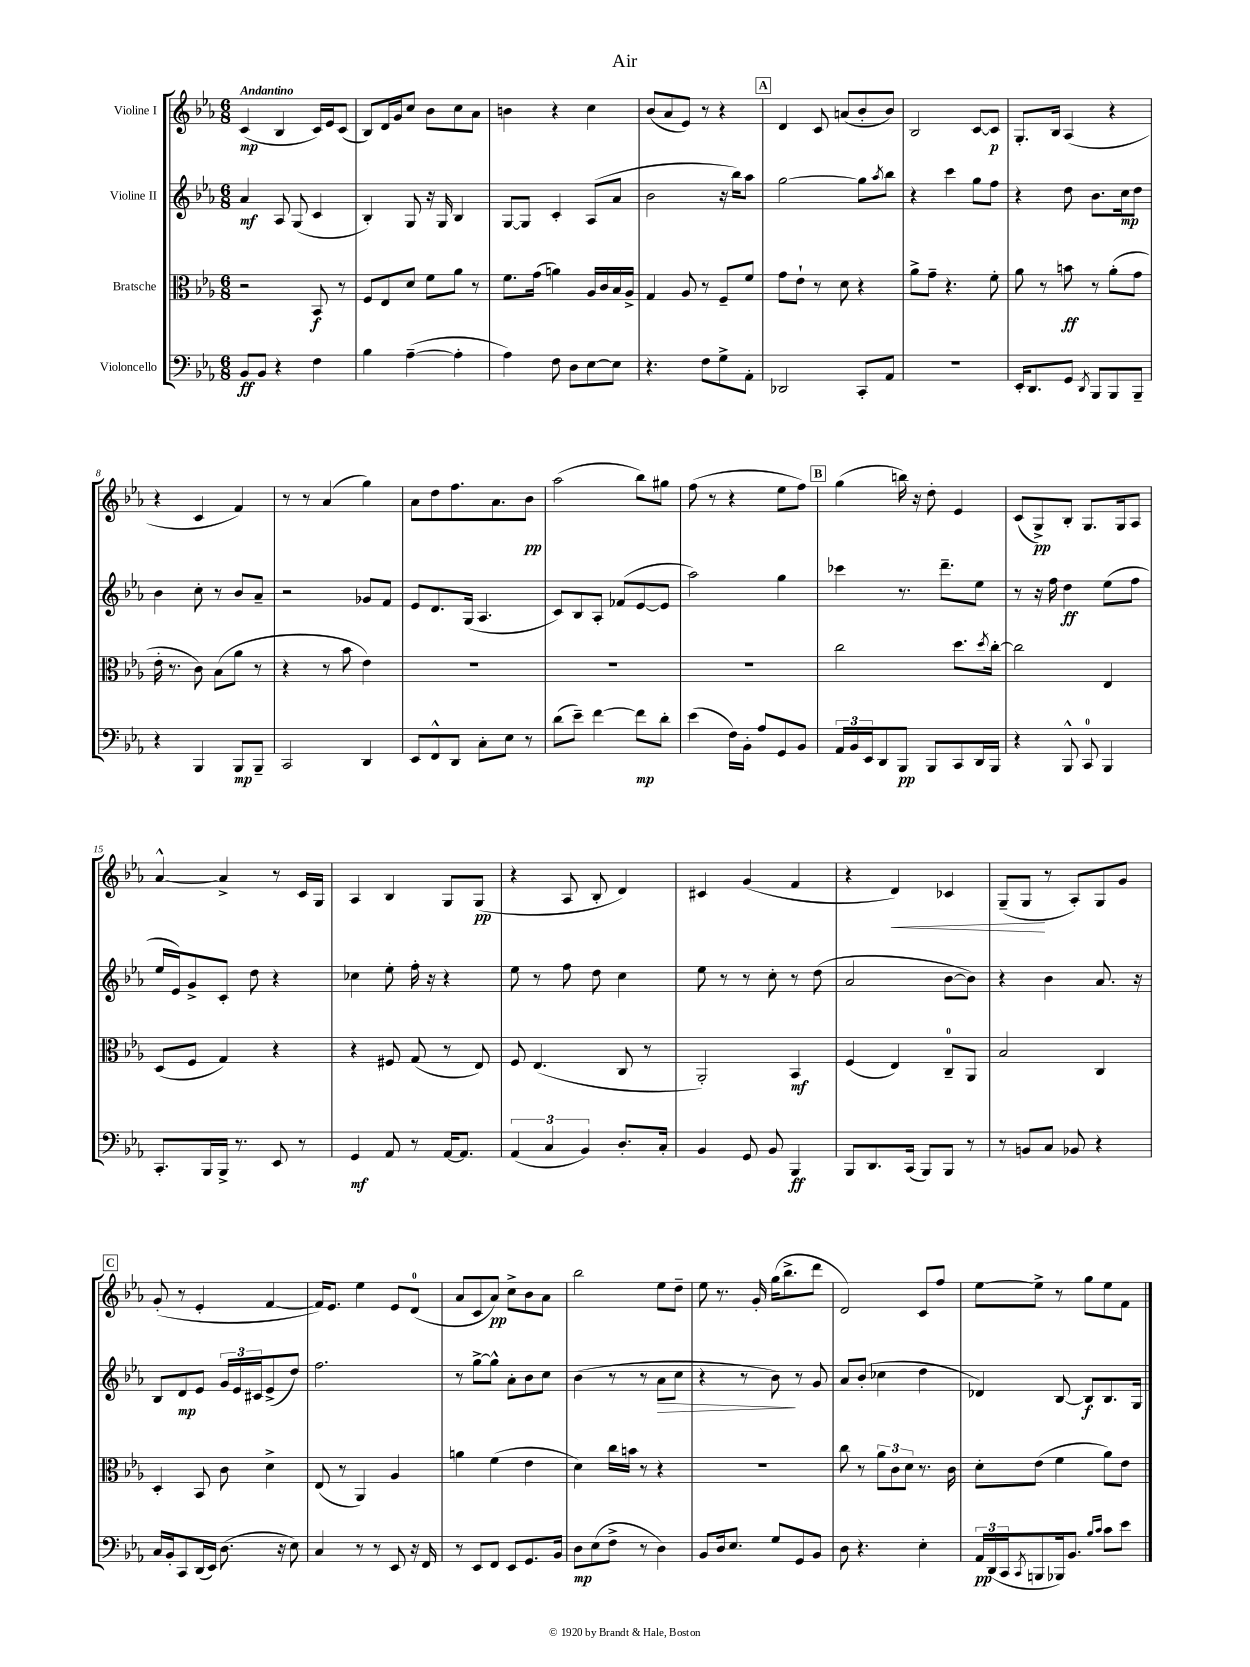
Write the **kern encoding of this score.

**kern	**kern	**kern	**kern
*staff4	*staff3	*staff2	*staff1
*clefF4	*clefC3	*clefG2	*clefG2
*k[b-e-a-]	*k[b-e-a-]	*k[b-e-a-]	*k[b-e-a-]
*M6/8	*M6/8	*M6/8	*M6/8
8BB-/L	2r	4a-/	(4c/
8BB-/J	.	.	.
4r	.	8A-/	4B-/
.	.	(8G/	.
4F\	8BB-/	4c/	16c/LL)
.	.	.	16e-/J
.	8r	.	(8c/J
=	=	=	=
4B-\	8F/L	4B-'/)	8B-/L)
.	8E-/	.	16d/L
.	.	.	16g/J
([4A-~\	8d/J	8G/	8cc/J
.	8f\L	16r	8b-\L
.	.	16G/	.
4A-'\]	8a-\J	4B-/	8cc\
.	8r	.	8a-\J
=	=	=	=
4A-\)	8.f\L	[8G/L	4b\
.	.	8G/]J	.
.	(16g\Jk	.	.
8F\	4a\)	4c'/	4r
8D\L	.	.	.
[8E-\	16A-/LL	(8A-/L	4cc\
.	16c/	.	.
8E-\]J	16B-/	8a-/J	.
.	16A-^/JJ	.	.
=	=	=	=
4.r	4G/	2b-\	(8b-/L
.	.	.	8a-/
.	8A-/	.	8e-/J)
8F\L	8r	.	8r
8G^\	8F~/L	16r	4r
.	.	16bb-\LK)	.
8AA-'\J	8f/J	8aa-\J	.
=	=	=	=
2DD-/	8g\L	[2gg\	4d/
.	8e-`\J	.	.
.	8r	.	8c/
.	8d\	.	(8a/L
8CC'/L	4r	8gg\]L	8b-'/
.	.	8qaa-/	.
8AA-/J	.	8bb-\J	8b-/J)
=	=	=	=
2.r	8a-^\L	4r	2B-/
.	8g~\J	.	.
.	4.r	4ccc\	.
.	.	8gg\L	[8c/L
.	8f'\	8ff\J	8c/]J
=	=	=	=
16EE-'/LK	8a-\	4r	8.G'/L
8.DD/	.	.	.
.	8r	.	.
.	.	.	16B-/Jk
8GG/J	8b\	8dd\	(4A-/
8qDD/	.	.	.
8BBB-/L	8r	8.b-\L	.
8BBB-/	(8a-'\L	.	4r
.	.	16cc\k	.
8BBB-~/J	8g\J	8dd\J	.
=	=	=	=
4r	16e-'\	4b-\	4r
.	8.r	.	.
4BBB-/	8c\)	8cc'\	4c/
.	(8B-\L	8r	.
8BBB-/L	8a-\J	8b-/L	4f/)
8BBB-~/J	8r	8a-~/J	.
=	=	=	=
2CC/	4r	2r	8r
.	.	.	8r
.	8r	.	(4a-/
.	8b-\	.	.
4DD/	4e-\)	8g-/L	4gg\)
.	.	8f/J	.
=	=	=	=
8EE-/L	2.r	8e-/L	8a-\L
8FF^^/	.	8.d/	8dd\
8DD/J	.	.	8.ff\
.	.	(16G/Jk	.
8C'\L	.	4.A-/	.
.	.	.	8.a-\
8E-\J	.	.	.
8r	.	.	8b-\J
=	=	=	=
(8d\L	2.r	8c/L)	(2aa-\
8e-~\J)	.	8B-/	.
[4f\	.	8A-'/J	.
.	.	(8f-/L	.
8f\]L	.	[8e-/	8bb-\L)
8d'\J	.	8e-/]J	8gg#\J
=	=	=	=
(4e-\	2.r	2aa-\)	(8ff\
.	.	.	8r
16F\LL)	.	.	4r
16BB-'\JJ	.	.	.
8A-/L	.	.	.
8GG/	.	4gg\	8ee-\L
8BB-/J	.	.	8ff\J)
=	=	=	=
24AA-/LL	2cc\	4ccc-\	(4gg\
24BB-/	.	.	.
24EE-/J	.	.	.
8DD/	.	.	.
8BBB-/J	.	8.r	16bb\)
.	.	.	16r
8BBB-/L	.	.	8dd'\
.	.	8.ddd~\L	.
8CC/	8.dd\L	.	4e-/
16DD/L	.	8ee-\J	.
.	8qdd/	.	.
16BBB-/JJ	[16cc'\Jk	.	.
=	=	=	=
4r	2cc\]	8r	(8c/L
.	.	16r	8G^/)
.	.	16ff\	.
8BBB-^^/	.	4dd\	8B-'/J
8CC/	.	.	8.G/L
4BBB-/	4E-/	(8ee-\L	.
.	.	.	16G/k
.	.	8ff\J	8A-/J
=	=	=	=
8.CC'/L	(8D/L	16ee-/LL	[4a-^^/
.	.	16e-/J)	.
.	8F/J	8g^/	.
16BBB-/L	.	.	.
16BBB-^/JJ	4G/)	8c'/J	4a-^/]
8.r	.	.	.
.	.	8dd\	.
8EE-/	4r	4r	8r
8r	.	.	16c/LL
.	.	.	16G/JJ
=	=	=	=
4GG/	4r	4cc-\	4A-/
8AA-/	8F#/	8ee-'\	4B-/
8r	(8G/	16ff'\	.
.	.	16r	.
[16AA-/LK	8r	4r	8G/L
8.AA-/]J	.	.	.
.	8E-/)	.	(8G/J
=	=	=	=
(6AA-/	8F/	8ee-\	4r
.	(4.E-/	8r	.
6C/	.	.	.
.	.	8ff\	8A-/
6BB-/)	.	.	.
.	.	8dd\	8B-'/
8.D'/L	8C/	4cc\	4d/)
.	8r	.	.
16C'/Jk	.	.	.
=	=	=	=
4BB-/	2AA-'/)	8ee-\	4c#/
.	.	8r	.
8GG/	.	8r	(4g/
8BB-/	.	8cc'\	.
4BBB-/	4BB-/	8r	4f/
.	.	(8dd\	.
=	=	=	=
8BBB-/L	(4F/	2a-/	4r
8.DD/	.	.	.
.	4E-/)	.	4d/)
(16CC/Jk	.	.	.
8BBB-/L)	.	.	.
8BBB-/J	8C~/L	[8b-\L	4c-/
8r	8AA-/J	8b-\]J)	.
=	=	=	=
8r	2B-/	4r	(8G~/L
8BB/L	.	.	8G/J
8C/J	.	4b-\	8r
8BB-/	.	.	8A-'/L)
4r	4C/	8.a-/	8G/
.	.	.	8g/J
.	.	16r	.
=	=	=	=
16C/LL	4D'/	8B-/L	(8g'/
16BB-'/J	.	.	.
8CC/	.	8d/	8r
(16DD/L	8BB-/	8e-/J	4e-'/
16EE-/JJ)	.	.	.
(8.D\	8c\	24g/LL	.
.	.	24e-/	.
.	.	24c#/J	.
.	4d^\	(8e-^/	[4f/
16r	.	.	.
8E-\)	.	8dd/J)	.
=	=	=	=
4C/	(8E-/	2.ff\	16f/]LK)
.	.	.	8.e-/J
.	8r	.	.
8r	4AA-/)	.	4ee-\
8r	.	.	.
8EE-/	4A-/	.	8e-/L
16r	.	.	(8d/J
16FF/	.	.	.
=	=	=	=
8r	4a\	8r	8a-/L
8EE-/L	.	[8gg^\L	8c/
8FF/J	(4f\	8gg^^\]J	8a-/J)
8EE-/L	.	8a-'\L	8cc^\L
8.GG/	4e-\	8b-\	8b-\
.	.	8cc\J	8a-\J
16BB-/Jk	.	.	.
=	=	=	=
8D\L	4d\)	(4b-\	2bb-\
(8E-\	.	.	.
8F^\J	16cc\LL	8r	.
.	16b\JJ	.	.
8r	8r	8r	.
4D\)	4r	8a-\L	8ee-\L
.	.	8cc\J	8dd~\J
=	=	=	=
8BB-/L	2.r	4r	8ee-\
16D/k	.	.	8.r
8.E-/J	.	.	.
.	.	8r	.
.	.	.	16g'/
8G/L	.	8b-\)	(16gg\LK
.	.	.	8.bb-^\
8GG/	.	8r	.
8BB-/J	.	8g/	8ddd\J
=	=	=	=
8D\	8cc\	8a-/L	2d/)
4.r	8r	(8b-'/J	.
.	12a-\L	4cc-\	.
.	12c\	.	.
.	12d\J	.	.
4E-'\	8.r	4dd\	8c/L
.	.	.	8ff/J
.	16c\	.	.
=	=	=	=
24AA-/LL	8d'\L	4d-/)	[8ee-\L
(24DD/	.	.	.
24CC/J	.	.	.
8qCC/	.	.	.
8BBB/	(8e-\J	.	8ee-^\]J
16BBB-/k)	4f\	[8B-/	8r
8.BB-/J	.	.	.
.	.	8B-/]L	8gg\L
16qqB-/LL	.	.	.
16qqc/JJ	.	.	.
8c\L	8a-\L)	8.B-/	8ee-\
8e-\J	8e-\J	.	8f\J
.	.	16G/Jk	.
==	==	==	==
*-	*-	*-	*-
